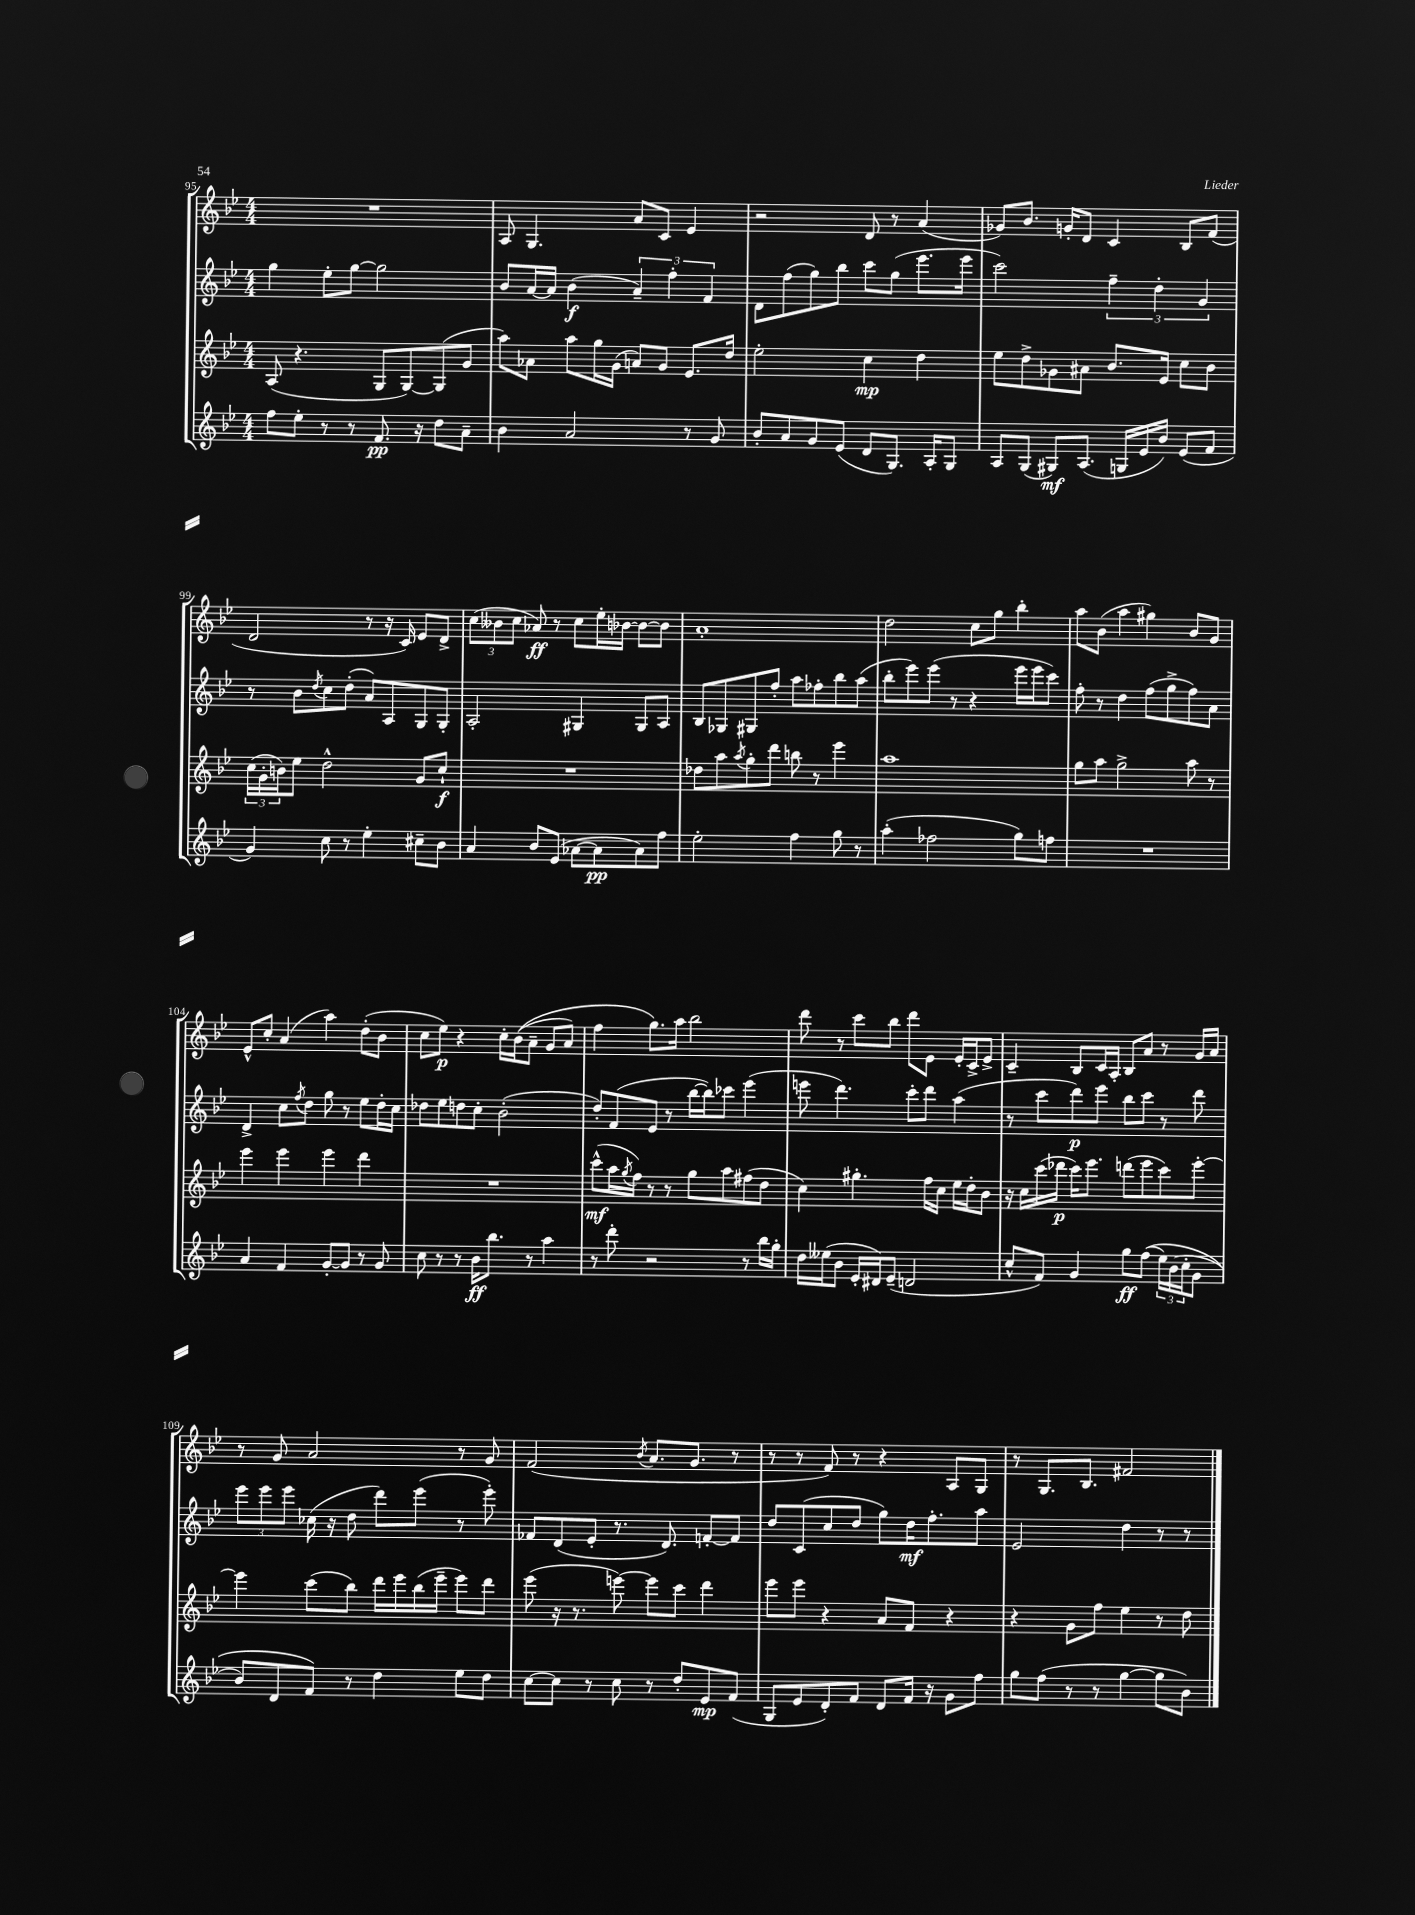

**kern	**dynam	**kern	**dynam	**kern	**dynam	**kern	**dynam
*part4	*part4	*part3	*part3	*part2	*part2	*part1	*part1
*staff4	*staff4	*staff3	*staff3	*staff2	*staff2	*staff1	*staff1
*clefG2	*	*clefG2	*	*clefG2	*	*clefG2	*
*k[b-e-]	*	*k[b-e-]	*	*k[b-e-]	*	*k[b-e-]	*
*M4/4	*	*M4/4	*	*M4/4	*	*M4/4	*
=95	=95	=95	=95	=95	=95	=95	=95
8ff\L	.	(8A/	.	4gg\	.	1r	.
8ee-'\J	.	4.r	.	.	.	.	.
8r	.	.	.	8ee-'\L	.	.	.
8r	.	.	.	[8gg\J	.	.	.
8.f/	pp	8G/L	.	2gg\]	.	.	.
.	.	[8G/)	.	.	.	.	.
16r	.	.	.	.	.	.	.
8dd\L	.	(8G/]	.	.	.	.	.
8a~\J	.	8g/J	.	.	.	.	.
=96	=96	=96	=96	=96	=96	=96	=96
4b-\	.	8aa\L)	.	8b-/L	.	8A/	.
.	.	8a-X\J	.	[16a/L	.	4.G/	.
.	.	.	.	16a/JJ]	.	.	.
2a/	.	8aa\L	.	(4b-\	f	.	.
.	.	16gg\L	.	.	.	.	.
.	.	(16g\JJ	.	.	.	.	.
.	.	8an/L)	.	6a~/)	.	8a/L	.
.	.	8g/J	.	.	.	8c/J	.
.	.	.	.	6ff'\	.	.	.
8r	.	8.e-/L	.	.	.	4e-/	.
.	.	.	.	6f/	.	.	.
8g/	.	.	.	.	.	.	.
.	.	16dd/Jk	.	.	.	.	.
=97	=97	=97	=97	=97	=97	=97	=97
8b-'/L	.	2ee-'\	.	8d\L	.	2r	.
8a/	.	.	.	(8ff\	.	.	.
8g/	.	.	.	8gg\)	.	.	.
(8e-/J	.	.	.	8bb-\J	.	.	.
8d/L	.	4cc\	mp	8ccc\L	.	8d/	.
8.G/J)	.	.	.	(8gg\J	.	8r	.
.	.	4dd\	.	8.eee-\L	.	(4a/	.
16A'/KL	.	.	.	.	.	.	.
8G/J	.	.	.	.	.	.	.
.	.	.	.	16eee-\Jk	.	.	.
=98	=98	=98	=98	=98	=98	=98	=98
8A/L	.	8ee-\L	.	2ccc\)	.	8g-X/L)	.
(8G/J	.	8dd^\	.	.	.	8.b-/J	.
8G#X/L)	mf	8g-X\	.	.	.	.	.
.	.	.	.	.	.	16gn'/KL	.
(8.A/J	.	8a#X\J	.	.	.	8d/J	.
.	.	8.b-/L	.	6ff~\	.	4c/	.
16Gn/LL	.	.	.	.	.	.	.
16e-/	.	.	.	.	.	.	.
.	.	.	.	6dd'\	.	.	.
16b-/JJ)	.	16e-/Jk	.	.	.	.	.
(8e-/L	.	8cc\L	.	.	.	8B-/L	.
.	.	.	.	6g/	.	.	.
8f/J	.	8b-\J	.	.	.	(8f/J	.
!!LO:LB:g=z
=99	=99	=99	=99	=99	=99	=99	=99
4g/)	.	(24cc\LL	.	8r	.	2d/	.
.	.	24g'\	.	.	.	.	.
.	.	24bn\J)	.	.	.	.	.
.	.	8ee-\J	.	8b-\L	.	.	.
.	.	.	.	8qdd/	.	.	.
8cc\	.	2dd^^\	.	8cc\	.	.	.
8r	.	.	.	(8dd'\J	.	.	.
4ee-'\	.	.	.	8a/L)	.	8r	.
.	.	.	.	8A/	.	16r	.
.	.	.	.	.	.	16c/)	.
8cc#X~\L	.	8g/L	.	8G/	.	8e-/L	.
8b-\J	.	8cc`/J	f	8G'/J	.	8d^/J	.
=100	=100	=100	=100	=100	=100	=100	=100
4a/	.	1r	.	2A'/	.	(12cc\L	.
.	.	.	.	.	.	12b--X\	.
.	.	.	.	.	.	12cc\J	.
8b-/L	.	.	.	.	.	8a-X/)	ff
(8e-/J	.	.	.	.	.	8r	.
[8a-X\L	.	.	.	4G#X/	.	8cc\L	.
8a-\]	pp	.	.	.	.	16ee-'\L	.
.	.	.	.	.	.	[16b-X\JJ	.
8a-\)	.	.	.	8G#/L	.	8b-\L_	.
8ff\J	.	.	.	8A/J	.	8b-\J]	.
=101	=101	=101	=101	=101	=101	=101	=101
2ee-'\	.	8dd-X\L	.	8B-/L	.	1a'	.
.	.	8aa\	.	8G-X/	.	.	.
.	.	8qaa/	.	.	.	.	.
.	.	8gg'\	.	8G#X/	.	.	.
.	.	8ddd\J	.	8ff'/J	.	.	.
4ff\	.	8bbn\	.	8aa\L	.	.	.
.	.	8r	.	8ff-X'\	.	.	.
8gg\	.	4eee-\	.	8bb-\	.	.	.
8r	.	.	.	(8aa\J	.	.	.
=102	=102	=102	=102	=102	=102	=102	=102
(4aa'\	.	1aa	.	8bb-'\L	.	2dd\	.
.	.	.	.	8eee-\)	.	.	.
2ff-X\	.	.	.	(8eee-\J	.	.	.
.	.	.	.	8r	.	.	.
.	.	.	.	4r	.	8cc\L	.
.	.	.	.	.	.	8gg\J	.
8gg\L)	.	.	.	16eee-\LL	.	4bb-'\	.
.	.	.	.	16eee-\J	.	.	.
8ffn\J	.	.	.	8ccc\J)	.	.	.
=103	=103	=103	=103	=103	=103	=103	=103
1r	.	8gg\L	.	8ff'\	.	8aa\L	.
.	.	8aa\J	.	8r	.	(8b-\J	.
.	.	2gg^\	.	4dd\	.	4aa\	.
.	.	.	.	(8ff\L	.	4gg#X\)	.
.	.	.	.	8gg^\	.	.	.
.	.	8aa\	.	8ff\)	.	8b-/L	.
.	.	8r	.	8a\J	.	8g/J	.
!!LO:LB:g=z
=104	=104	=104	=104	=104	=104	=104	=104
4a/	.	4eee-\	.	4d^/	.	8e-^^/L	.
.	.	.	.	.	.	8cc'/J	.
4f/	.	4eee-\	.	8cc\L	.	(4a/	.
.	.	.	.	8qff/	.	.	.
.	.	.	.	8dd\J	.	.	.
[8g'/L	.	4eee-\	.	8gg\	.	4aa\)	.
8g/J]	.	.	.	8r	.	.	.
8r	.	4ddd\	.	8ee-\L	.	(8dd'\L	.
8g/	.	.	.	16dd'\L	.	8b-\J	.
.	.	.	.	16cc\JJ	.	.	.
=105	=105	=105	=105	=105	=105	=105	=105
8cc\	.	1r	.	8dd-X\L	.	8cc\L	.
8r	.	.	.	8ee-\	.	8ee-\J)	p
8r	.	.	.	8ddn\	.	4r	.
16b-\KL	ff	.	.	8cc'\J	.	.	.
8.bb-\J	.	.	.	.	.	.	.
.	.	.	.	(2b-'\	.	16cc'\LL	.
.	.	.	.	.	.	((16b-\J	.
8r	.	.	.	.	.	8a~\J	.
4aa\	.	.	.	.	.	8g/L	.
.	.	.	.	.	.	8a/J)	.
=106	=106	=106	=106	=106	=106	=106	=106
8r	.	(8ccc^^\L	mf	8dd'/L)	.	4ff\	.
8ddd'\	.	16aa\L	.	(8f/	.	.	.
.	.	8qgg/	.	.	.	.	.
.	.	16ff\JJ)	.	.	.	.	.
2r	.	8r	.	8e-/J	.	8.gg\L)	.
.	.	8r	.	8r	.	.	.
.	.	.	.	.	.	16aa\Jk	.
.	.	8gg\L	.	[16bb-\LL	.	2bb-\	.
.	.	.	.	16bb-\J])	.	.	.
.	.	8aa\	.	8ccc-X\J	.	.	.
8r	.	(8ff#X\	.	(4eee-\	.	.	.
16bb-\LL	.	8dd\J	.	.	.	.	.
16gg'\JJ	.	.	.	.	.	.	.
=107	=107	=107	=107	=107	=107	=107	=107
16dd\LL	.	4cc\)	.	8eeen\	.	8ddd\	.
(16ee--X\J	.	.	.	.	.	.	.
8b-\J	.	.	.	4.ddd\)	.	8r	.
16e-'/LL	.	4.gg#X'\	.	.	.	8ccc\L	.
16d#X/J)	.	.	.	.	.	.	.
(8e-~/J	.	.	.	.	.	8bb-\J	.
2dn/	.	.	.	8ccc'\L	.	8ddd\L	.
.	.	16ff\LL	.	8ddd\J	.	8e-\J	.
.	.	16cc\JJ	.	.	.	.	.
.	.	16ee-\LL	.	(4aa\	.	16e-'/LL	.
.	.	16dd'\J	.	.	.	16c^/J	.
.	.	8b-\J	.	.	.	8e-^/J	.
=108	=108	=108	=108	=108	=108	=108	=108
8cc^^/L	.	16r	.	8r	.	4c~/	.
.	.	16cc\LL	.	.	.	.	.
8f/J)	.	(16ccc\	.	8ccc\L	.	.	.
.	.	16ddd-X\JJ	p	.	.	.	.
4g/	.	16ccc\KL)	.	8ddd\)	p	8B-/L	.
.	.	8.eee-\J	.	.	.	.	.
.	.	.	.	8eee-\J	.	16c/L	.
.	.	.	.	.	.	16A'/JJ	.
8gg\L	ff	(8dddn\L	.	8bb-\L	.	8B-/L	.
((8ff\J	.	8eee-\	.	8ccc\J	.	8a/J	.
24ee-\LL)	.	8ccc\)	.	8r	.	8r	.
(24b-\	.	.	.	.	.	.	.
24cc'\J	.	.	.	.	.	.	.
8g\J	.	[8eee-'\J	.	8ddd\	.	16g/LL	.
.	.	.	.	.	.	16a/JJ	.
!!LO:LB:g=z
=109	=109	=109	=109	=109	=109	=109	=109
8b-/L)	.	4eee-\]	.	12eee-\L	.	8r	.
.	.	.	.	12eee-\	.	.	.
8d/	.	.	.	.	.	8g/	.
.	.	.	.	12eee-\J	.	.	.
8f/J)	.	(8ccc\L	.	(16cc-X\	.	2a/	.
.	.	.	.	16r	.	.	.
8r	.	8bb-\J)	.	8dd\	.	.	.
4dd\	.	16ddd\LL	.	8ddd\L)	.	.	.
.	.	16eee-\	.	.	.	.	.
.	.	(16bb-\	.	(8eee-\J	.	.	.
.	.	16eee-~\JJ	.	.	.	.	.
8ee-\L	.	8eee-\L)	.	8r	.	8r	.
8dd\J	.	8ddd\J	.	8eee-'\)	.	8g/	.
=110	=110	=110	=110	=110	=110	=110	=110
[8cc\L	.	(8eee-\	.	8f-X/L	.	(2f/	.
8cc\J]	.	16r	.	(8d/	.	.	.
.	.	8.r	.	.	.	.	.
8r	.	.	.	8e-'/J	.	.	.
8cc\	.	[8eeen\)	.	8.r	.	.	.
.	.	.	.	.	.	8qb-/	.
8r	.	8eee\L]	.	.	.	8.a/L	.
.	.	.	.	8.d/)	.	.	.
8dd'/L	.	8ccc\J	.	.	.	.	.
.	.	.	.	.	.	8.g/J	.
8e-/	mp	4ddd\	.	[8fn'/L	.	.	.
(8f/J	.	.	.	8f/J]	.	8r	.
=111	=111	=111	=111	=111	=111	=111	=111
8G/L	.	8eee-\L	.	8dd/L	.	8r	.
8e-/	.	8eee-\J	.	(8c/	.	8r	.
8d'/)	.	4r	.	8cc/	.	8f/)	.
8f/J	.	.	.	8dd/J	.	8r	.
8d/L	.	8a/L	.	8gg\L)	.	4r	.
16f/Jk	.	8f/J	.	16dd\K	mf	.	.
16r	.	.	.	8.ff'\	.	.	.
8g\L	.	4r	.	.	.	8A/L	.
8ff\J	.	.	.	8aa\J	.	8G/J	.
=112	=112	=112	=112	=112	=112	=112	=112
8gg\L	.	4r	.	2e-/	.	8r	.
(8ff\J	.	.	.	.	.	8.G/L	.
8r	.	8g\L	.	.	.	.	.
.	.	.	.	.	.	8.B-/J	.
8r	.	8ff\J	.	.	.	.	.
[4gg\	.	4ee-\	.	4dd\	.	2f#X/	.
8gg\L]	.	8r	.	8r	.	.	.
8b-\J)	.	8dd\	.	8r	.	.	.
==	==	==	==	==	==	==	==
*-	*-	*-	*-	*-	*-	*-	*-
